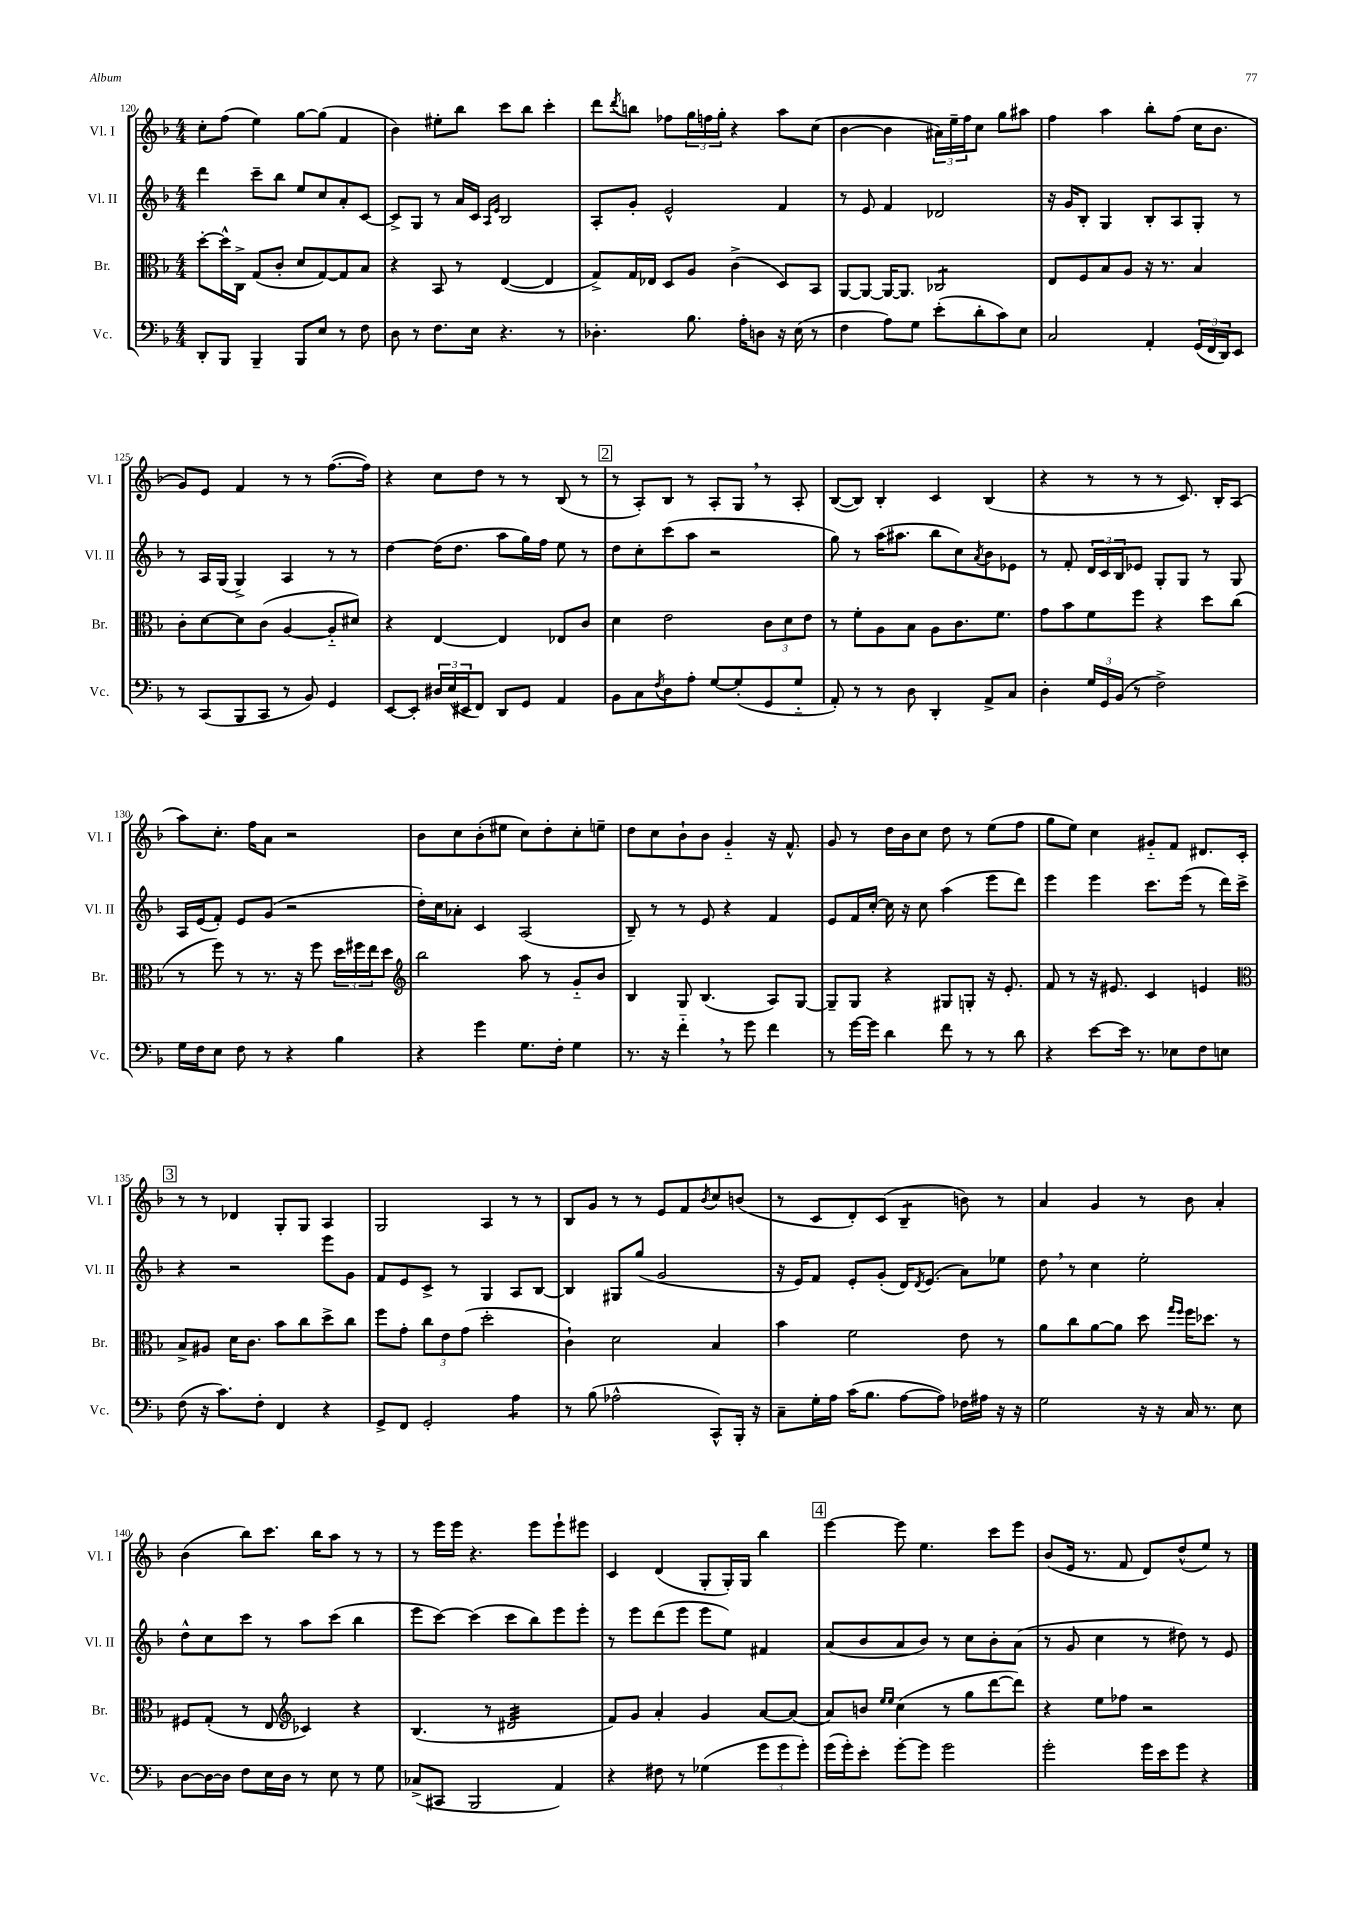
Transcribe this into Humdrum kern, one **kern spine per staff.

**kern	**kern	**kern	**kern
*staff4	*staff3	*staff2	*staff1
*clefF4	*clefC3	*clefG2	*clefG2
*k[b-]	*k[b-]	*k[b-]	*k[b-]
*M4/4	*M4/4	*M4/4	*M4/4
8DD'	[8dd'	4ddd	8cc'
8BBB-	16dd^^]	.	(8ff
.	16C^	.	.
4BBB-~	(8G	8ccc~	4ee)
.	8c'	8bb-	.
8BBB-	8d	8ee	[8gg
8E	[8G)	8cc	(8gg]
8r	8G]	8a'	4f
8F	8B-	[8c	.
=	=	=	=
8D	4r	8c^]	4b-)
8r	.	8G	.
8.F	8BB-	8r	8ee#'
.	8r	16a	8bb-
16E	.	16c	.
.	.	16qqA	.
.	.	16qqe	.
4.r	([4E	2B-	8ccc
.	.	.	8bb-
.	4E]	.	4ccc'
8r	.	.	.
=	=	=	=
4.D-'	8G^)	8A'	8ddd
.	.	.	8qddd
.	16G	8g'	8bb
.	16E-	.	.
.	8D	2e^^	8ff-
8.B-	8A	.	24gg
.	.	.	24ff
.	.	.	24gg'
.	(4c^	.	4r
16A'	.	.	.
8D	.	.	.
16r	8D)	4f	8aa
(16E	.	.	.
8r	8BB-	.	(8cc
=	=	=	=
4F	[8AA	8r	[4b-
.	8AA_	8e	.
8A)	16AA_	4f	4b-]
.	8.AA]	.	.
8G	.	.	.
(8e'	2C-	2d-	24a#)
.	.	.	24ee~
.	.	.	24ff
8d'	.	.	8cc
8c)	.	.	8gg
8E	.	.	8aa#
=	=	=	=
2C	8E	16r	4ff
.	.	16g	.
.	8F	8B-'	.
.	8B-	4G	4aa
.	8A	.	.
4AA'	16r	8B-'	8bb-'
.	8.r	.	.
.	.	8A	(8ff
(24GG	4B-	8G'	16cc
24FF	.	.	.
.	.	.	8.b-
24DD)	.	.	.
8EE	.	8r	.
=	=	=	=
8r	8c'	8r	8g)
(8CC	[8d	16A	8e
.	.	(16G	.
8BBB-	8d]	4G^)	4f
8CC	(8c	.	.
8r	[4A	4A	8r
8BB-)	.	.	8r
4GG	8A'~]	8r	([8.ff
.	8d#)	8r	.
.	.	.	16ff])
=	=	=	=
[8EE	4r	[4dd	4r
8EE']	.	.	.
24D#	[4E	(16dd]	8cc
(24E	.	.	.
.	.	8.dd	.
24EE#	.	.	.
8FF)	.	.	8dd
8DD	4E]	8aa	8r
8GG	.	16gg)	8r
.	.	16ff	.
4AA	8E-	8ee	(8B-
.	8c	8r	8r
=	=	=	=
8BB-	4d	8dd	8r
8C	.	8cc'	8A')
8qF	.	.	.
8D	2e	(8ccc	8B-
8A'	.	8aa	8r
[8G	.	2r	8A'
(8G']	.	.	8G
8GG	12c	.	8r
.	12d	.	.
8G'~	.	.	8A'
.	12e	.	.
=	=	=	=
8AA')	8r	8gg)	([8B-
8r	8f'	8r	8B-])
8r	8A	(16aa	4B-'
.	.	8.aa#	.
8D	8B-	.	.
4DD'	8A	8bb-	4c
.	8.c	8cc)	.
.	.	8qa	.
8AA^	.	8b-	(4B-
.	8.f	.	.
8C	.	8e-	.
=	=	=	=
4D'	8g	8r	4r
.	8b-	8f'	.
24G	8f	24d	8r
24GG	.	24c	.
(24BB-	.	24B-	.
8r	8ff	8e-	8r
2F^)	4r	8G'	8r
.	.	8G	8.c)
.	8dd	8r	.
.	.	.	16B-'
.	(8cc	8G	(8A
=	=	=	=
16G	8r	16A	8aa)
16F	.	(16e	.
8E	8ff)	8f')	8.cc'
8F	8r	8e	.
.	.	.	16ff
8r	8.r	(8g	8a
4r	.	2r	2r
.	16r	.	.
.	8ff	.	.
4B-	24dd	.	.
.	24ff#	.	.
.	24ee	.	.
.	8dd	.	.
=	=	=	=
*	*clefG2	*	*
4r	2bb-	16dd')	8b-
.	.	16cc	.
.	.	8a-'	8cc
4g	.	4c	(8b-'
.	.	.	8ee#
8.G	8aa	(2A	8cc)
.	8r	.	8dd'
16F'	.	.	.
4G	8g'~	.	8cc'
.	8b-	.	8ee~
=	=	=	=
8.r	4B-	8B-~)	8dd
.	.	8r	8cc
16r	.	.	.
4f'~	8G	8r	8b-`
.	(4.B-	8e	8b-
8r	.	4r	4g'~
8g	.	.	.
4f	8A)	4f	16r
.	.	.	8.f^^
.	[8G	.	.
=	=	=	=
8r	8G~]	8e	8g
[16g	8G	16f	8r
16g]	.	[16cc'	.
4d	4r	16cc]	16dd
.	.	16r	16b-
.	.	8cc	8cc
8f	8G#	(4aa	8dd
8r	8G'	.	8r
8r	16r	8eee	(8ee
.	8.e'	.	.
8d	.	8ddd)	8ff
=	=	=	=
4r	8f	4eee	8gg
.	8r	.	8ee)
[8e	16r	4eee	4cc
.	8.e#	.	.
16e]	.	.	.
8.r	.	.	.
.	4c	8.ccc	8g#'~
8E-	.	.	8f
.	.	(16eee	.
8F	4e	8r	8.d#
8E	.	16ddd)	.
.	.	16ccc^	16c'
=	=	=	=
*	*clefC3	*	*
(8F	8B-^	4r	8r
16r	8A#	.	8r
8.c)	.	.	.
.	16d	2r	4d-
.	8.c	.	.
8F'	.	.	.
4FF	8b-	.	8G'
.	8cc	.	8G
4r	8dd^	8eee	4A
.	8cc	8g	.
=	=	=	=
8GG^	8ff	8f	2G
8FF	8g'	8e	.
2GG'	12cc	8c^	.
.	12e	.	.
.	.	8r	.
.	(12g	.	.
.	2dd'	4G	4A
4A	.	8A	8r
.	.	[8B-	8r
=	=	=	=
8r	4c`)	4B-]	8B-
(8B-	.	.	8g
2A-^^	2d	8G#	8r
.	.	(8gg	8r
.	.	2g	8e
.	.	.	8f
.	.	.	8qb-
8CC^^)	4B-	.	8cc
16BBB-'	.	.	(8b
16r	.	.	.
=	=	=	=
8C~	4b-	16r	8r
.	.	16e)	.
16G'	.	8f	8c
16A	.	.	.
(16c	2f	8e'	8d')
8.B-	.	.	.
.	.	(8g'	(8c
[8A	.	16d)	4B-~
.	.	8qd	.
.	.	(8.e	.
8A])	.	.	.
16F-	8e	8a)	8b)
16A#	.	.	.
16r	8r	8ee-	8r
16r	.	.	.
=	=	=	=
2G	8a	8dd	4a
.	8cc	8r	.
.	[8a	4cc	4g
.	8a]	.	.
16r	8dd	2ee'	8r
16r	.	.	.
.	16qqgg	.	.
.	16qqff	.	.
16C	16ff	.	8b-
8.r	8.dd-	.	.
.	.	.	4a'
8E	8r	.	.
=	=	=	=
[8D	8F#	8dd^^	(4b-
16D_	(8G'	8cc	.
16D]	.	.	.
8F	8r	8ccc	8bb-)
16E	8E	8r	8.ccc
16D	.	.	.
*	*clefG2	*	*
8r	4c-)	8aa	.
.	.	.	16bb-
8E	.	(8ccc	8aa
8r	4r	4bb-	8r
8G	.	.	8r
=	=	=	=
(8C-^	(4.B-	8eee	8r
8CC#	.	[8ccc)	16eee
.	.	.	16eee
2BBB-	.	(4ccc]	4.r
.	8r	.	.
.	2d#	8ccc	.
.	.	8bb-)	8eee
4AA)	.	8eee	8eee`
.	.	8eee'	8eee#
=	=	=	=
4r	8f)	8r	4c
.	8g	8eee	.
8F#	4a'	(8ddd	(4d
8r	.	8eee	.
(4G-	4g	8eee	8G'
.	.	8ee)	16G')
.	.	.	16G
12g	[8a	4f#	4bb-
12g	.	.	.
.	(8a]	.	.
12g')	.	.	.
=	=	=	=
(16g	8a)	(8a	[4eee
16g')	.	.	.
8e'	8b	8b-	.
.	16qqee	.	.
.	16qqee	.	.
[8g'	(4cc	8a	8eee]
8g]	.	8b-)	4.ee
2g	8r	8r	.
.	8gg	8cc	.
.	[8ddd	8b-'	8ccc
.	8ddd])	(8a	8eee
=	=	=	=
2g'	4r	8r	(8b-
.	.	8g	16e
.	.	.	8.r
.	8ee	4cc	.
.	8ff-	.	8f
16g	2r	8r	8d)
16e	.	.	.
8g	.	8dd#)	(8dd^^
4r	.	8r	8ee)
.	.	8e	8r
==	==	==	==
*-	*-	*-	*-
